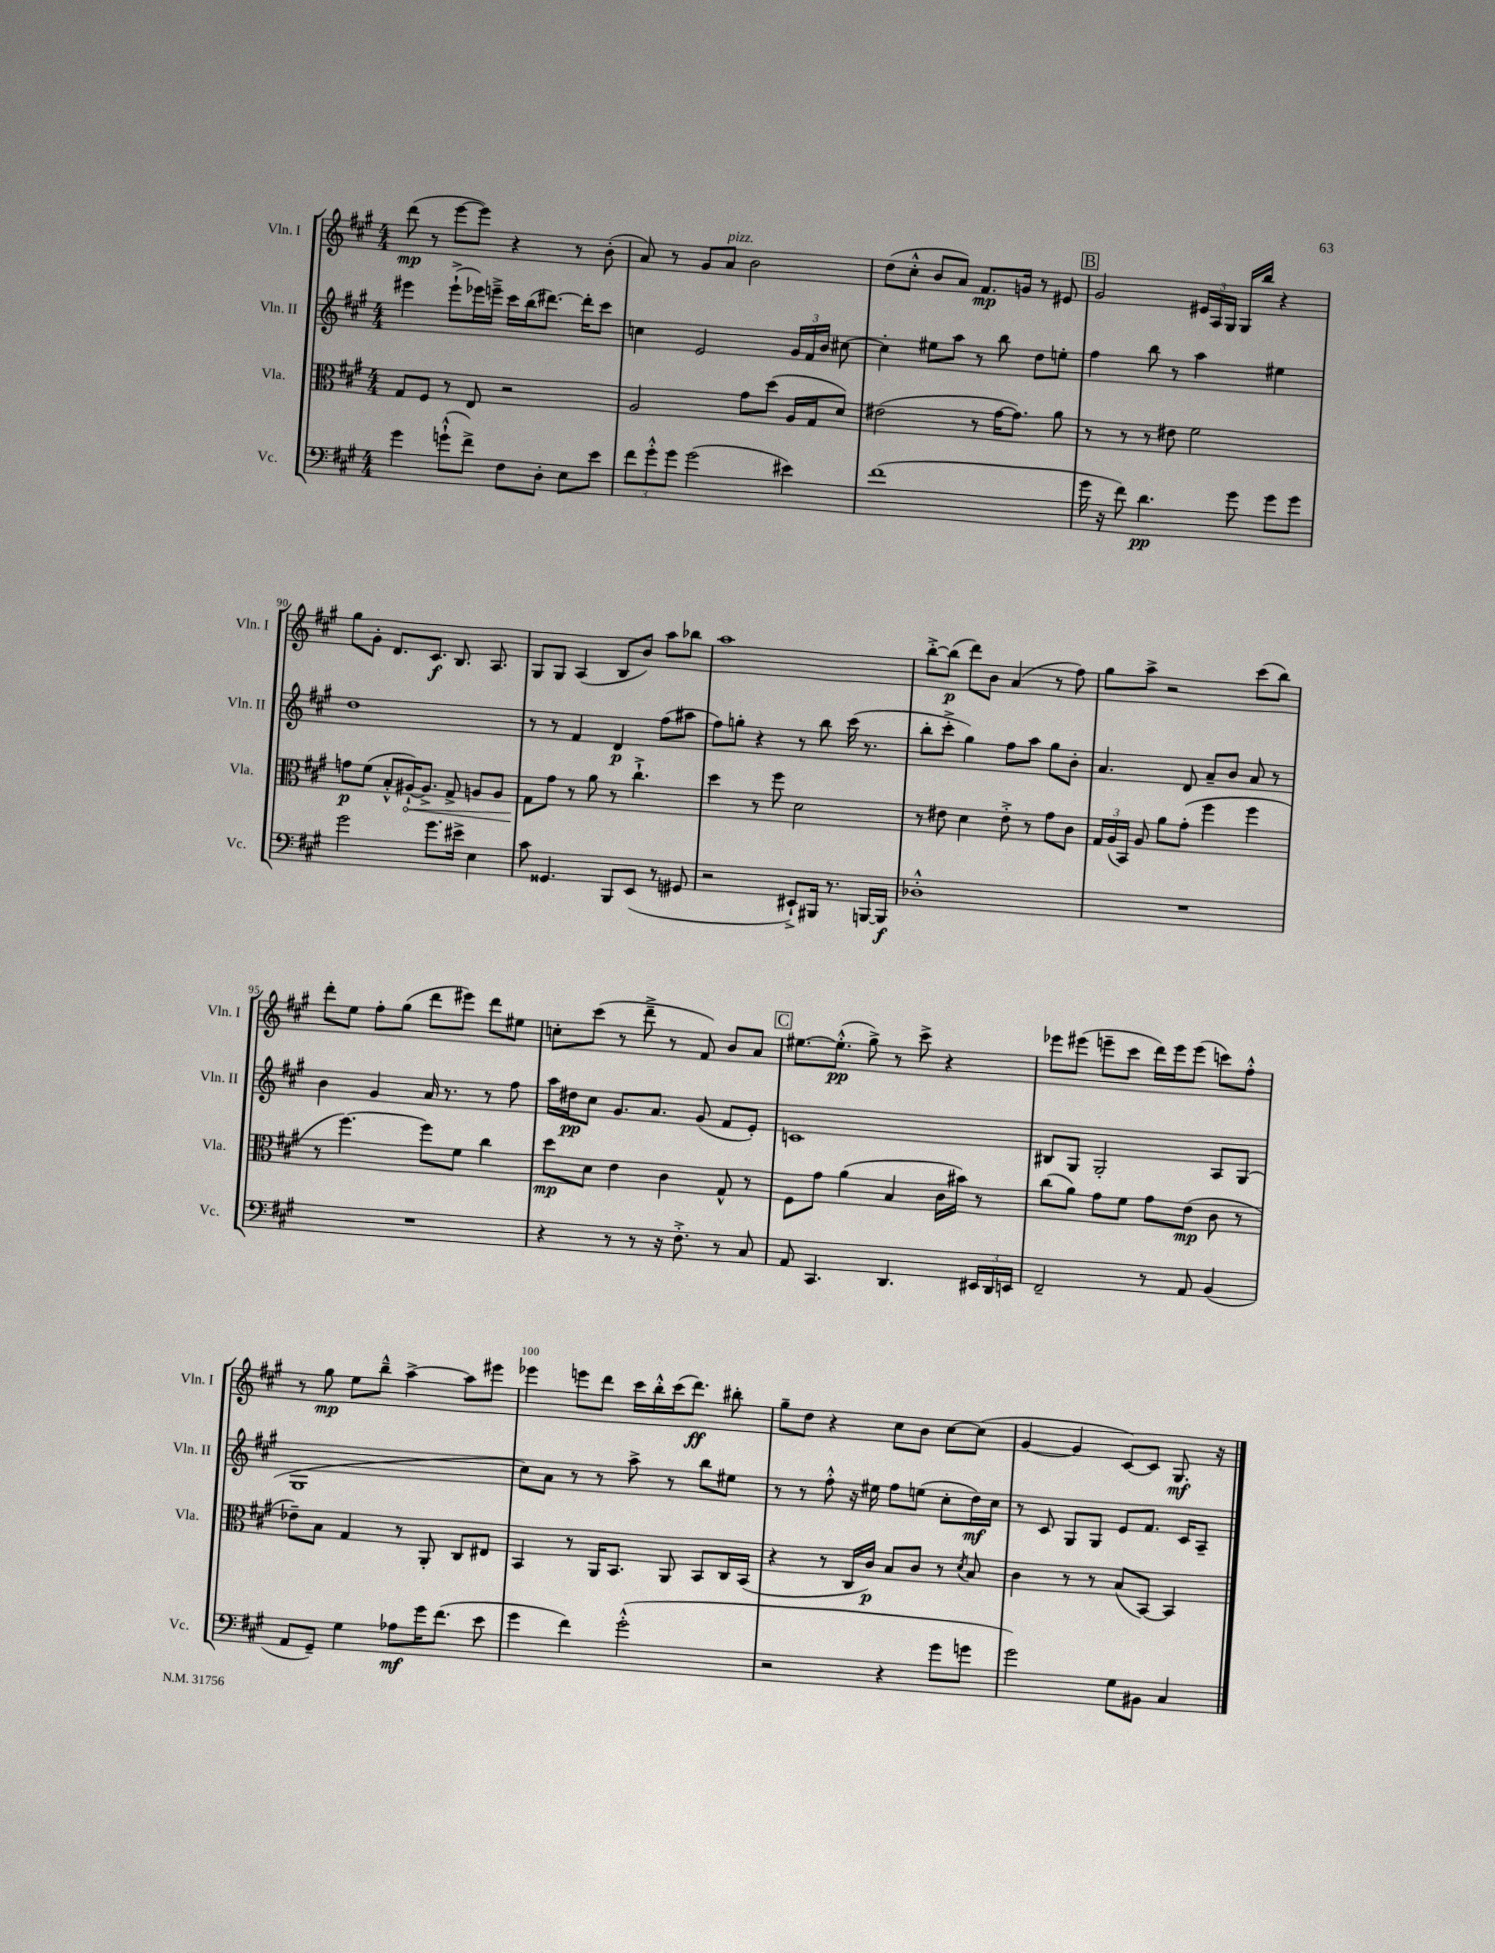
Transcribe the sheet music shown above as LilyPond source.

<<
\new StaffGroup <<
\new Staff = "s0" \with { instrumentName = "Vln. I" shortInstrumentName = "Vln. I" } {
    \clef treble \key a \major \numericTimeSignature \time 4/4
    \autoBeamOff d'''8\mp( r8 e'''8[~ e'''8]) r4 r8 b'8-.( |
    a'8) r8 gis'8[ a'8]^\markup { \italic "pizz." } b'2 |
    d''8[( cis''8]-.-^ b'8[ a'8]) fis'8.[\mp g'16] r8 eis'8 |
    \mark \markup { \box "B" } gis'2 \tuplet 3/2 { eis'16[ a16 gis16] } gis16[ b''16] r4 |
    gis''8[ gis'8]-. d'8.[ cis'8.]\f b8. a8. |
    gis8[ gis8] a4( b8[ b'8]) a''8[ bes''8] |
    a''1 |
    b''8[~-.-> b''8]\p( d'''8[) b'8] a'4( r8 fis''8) |
    gis''8[ a''8]-> r2 cis'''8[( b''8]) |
    d'''8[-. e''8] fis''8[-. gis''8]( d'''8[ eis'''8]) d'''8[ eis''8] |
    c''8[-. cis'''8]( r8 d'''8---> r8 fis'8) b'8[ a'8] |
    \mark \markup { \box "C" } eis''8.[~ eis''8.]-.-^\pp( gis''8->) r8 cis'''8-> r4 |
    ees'''8[ eis'''8]( e'''8[-- cis'''8] d'''16[) e'''16 e'''8]( c'''8[) fis''8]-.-^ |
    r8 gis''8\mp e''8[ b''8]---^ a''4~-> a''8[ eis'''8] |
    ees'''4 e'''8[ d'''8] cis'''16[ b''16-.-^ cis'''16( d'''8.]\ff) bis''8-. |
    gis''8[-- d''8] r4 cis''8[ b'8] cis''8[~ cis''8]( |
    gis'4~ gis'4 cis'8[~) cis'8] gis8.\mf r16 \bar "|." |
}
\new Staff = "s1" \with { instrumentName = "Vln. II" shortInstrumentName = "Vln. II" } {
    \clef treble \key a \major \numericTimeSignature \time 4/4
    \autoBeamOff eis'''4 eis'''8[-!->( ees'''16) e'''16]---> cis'''16[ b''16( dis'''8.]~) dis'''16[-. cis'''8] |
    c''4 e'2 \tuplet 3/2 { gis'16[ fis'16 b'16] } cis''8~ |
    cis''4-. eis''8[ a''8] r8 b''8 d''8[ e''8]-. |
    \mark \markup { \box "B" } fis''4 b''8 r8 a''4 eis''4 |
    d''1 |
    r8 r8 fis'4 d'4\p fis''8[( ais''8] |
    fis''8[) g''8]-. r4 r8 b''8 cis'''16( r8. |
    b''8[-. cis'''8]-.-> gis''4) fis''8[ a''8] gis''8[ b'8]-. |
    a'4. d'8 a'8[-- b'8] a'8 r8 |
    b'4 gis'4 a'16 r8. r8 fis''8 |
    a''16[ dis''16\pp cis''8] gis'8.[ a'8.] gis'8( fis'8[ e'8]-.) |
    \mark \markup { \box "C" } c'1 |
    bis8[ gis8] gis2-. a8[ gis8]( |
    gis1 |
    cis''8[) a'8] r8 r8 a''8-> r8 b''8[ eis''8] |
    r8 r8 fis''8-.-^ r16 eis''16 fis''8[ e''8]( cis''8[-. d''16\mf) cis''16] |
    r8 cis'8 gis8[ gis8] e'8[ fis'8.] cis'16[ a8]-- \bar "|." |
}
\new Staff = "s2" \with { instrumentName = "Vla." shortInstrumentName = "Vla." } {
    \clef alto \key a \major \numericTimeSignature \time 4/4
    \autoBeamOff gis8[ fis8] r8 e8 r2 |
    a2 gis'8[ d''8]( a16[ gis16 d'8]) |
    eis'2( r8 gis'16[~ gis'8.]) a'8 |
    \mark \markup { \box "B" } r8 r8 r8 eis'8 fis'2 |
    g'8[\p fis'8]( b8[-.-^ \once \override Hairpin.circled-tip = ##t ais16~-!\<) ais8.]-> gis8-> a8[ a8] |
    gis8[\! gis'8] r8 a'8 r8 cis''4.-!-> |
    d''4 r8 fis''8 d'2 |
    r8 eis'8 d'4 eis'8-.-> r8 gis'8[ cis'8] |
    \tuplet 3/2 { gis16[ a16( b,16]) } a8 a'8[ gis'8]-.( fis''4 fis''4 |
    r8 fis''4.~) fis''8[ fis'8] cis''4 |
    d''8[\mp d'8] e'4 cis'4 gis8-^ r8 |
    \mark \markup { \box "C" } fis8[ gis'8] a'4( b4 cis'16[ bis'16]) r8 |
    cis''8[( a'8]) gis'8[ fis'8] gis'8[ e'8]\mp( cis'8 r8 |
    ees'8[--) b8] gis4 r8 a,8-. cis8[ eis8] |
    b,4 r8 a,16[ b,8.] a,8 b,8[ cis16 b,16]( |
    r4 r8 cis16[ cis'16]\p) b8[ cis'8] r8 \acciaccatura { d'8 } b8 |
    cis'4 r8 r8 b8[( b,8]~) b,4 \bar "|." |
}
\new Staff = "s3" \with { instrumentName = "Vc." shortInstrumentName = "Vc." } {
    \clef bass \key a \major \numericTimeSignature \time 4/4
    \autoBeamOff gis'4 g'8[-!-^( fis'8]->) fis8[ d8]-. e8[ e'8] |
    \tuplet 3/2 { fis'8[ gis'8-.-^ gis'8] } gis'2( eis'4) |
    fis'1( |
    \mark \markup { \box "B" } gis'16 r16 fis'8) d'4.\pp gis'8 gis'8[ gis'8] |
    gis'2 gis'8.[ eis'16]-> e4 |
    cis'8 gisis,4. b,,8[ e,8]( r8 gis,8 |
    r2 eis,8[-!->) bis,,16] r8. b,,16[~ b,,16]\f |
    des1-.-^ |
    R1 |
    R1 |
    r4 r8 r8 r16 fis8.-.-> r8 cis8 |
    \mark \markup { \box "C" } a,8 cis,4. d,4. \tuplet 3/2 { eis,16[ d,16 e,16] } |
    fis,2-- r8 a,8 b,4( |
    a,8[ gis,8]--) gis4 aes8[\mf gis'16 fis'8.]( e'8 |
    gis'4 fis'4) gis'2-.-^( |
    r2 r4 gis'8[ g'8] |
    gis'2) gis8[ bis,8] cis4 \bar "|." |
}
>>
>>
\layout { \context { \Score currentBarNumber = #86 \override BarNumber.break-visibility = ##(#f #t #t) barNumberVisibility = #(every-nth-bar-number-visible 5) } }
